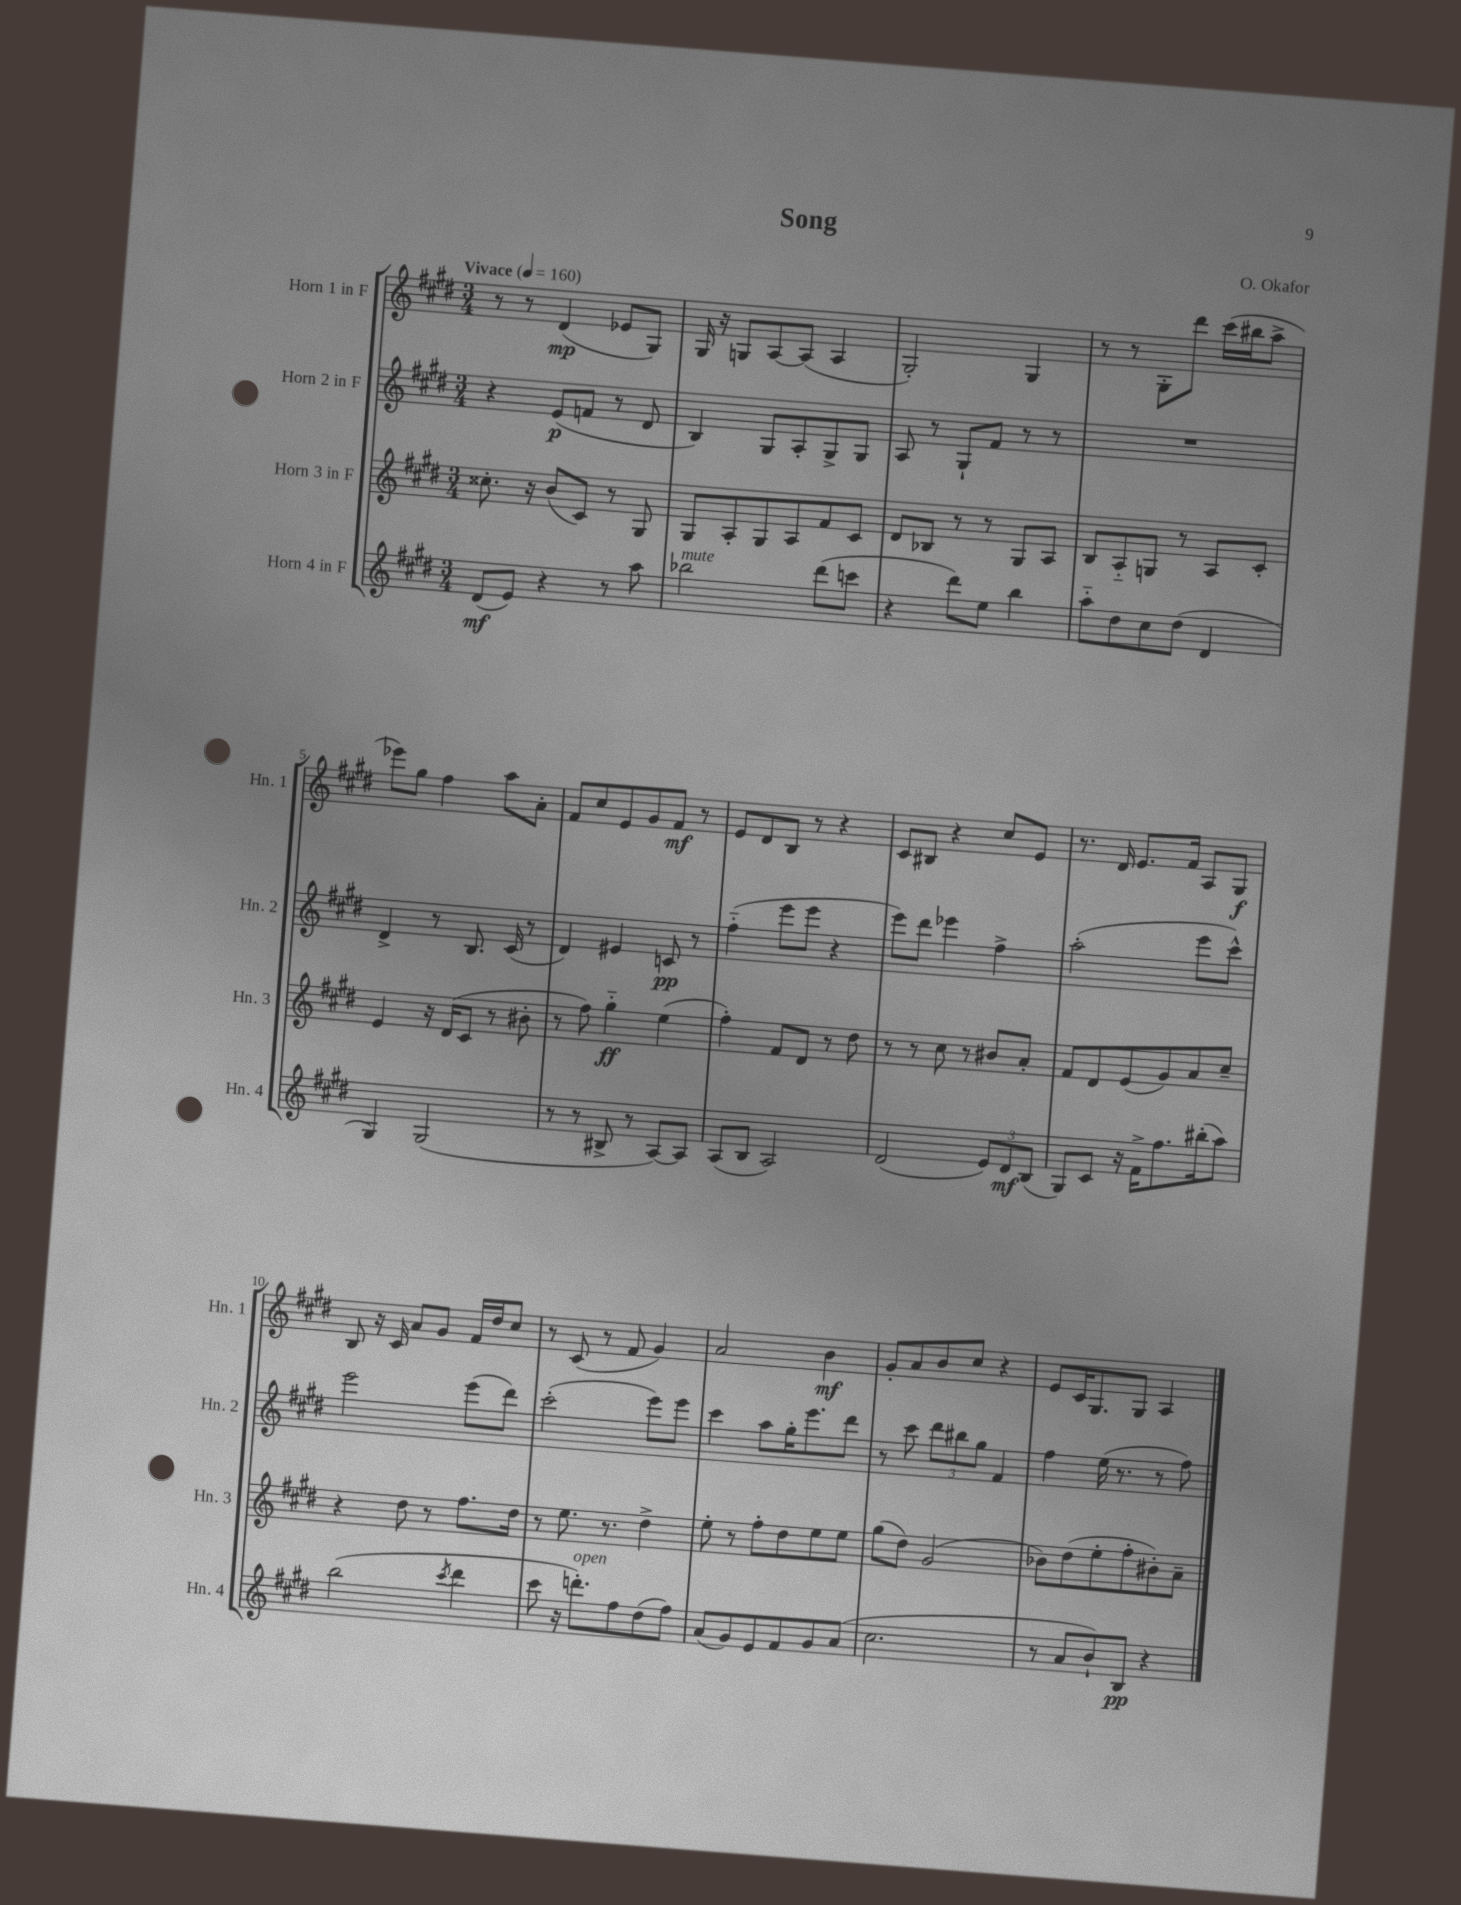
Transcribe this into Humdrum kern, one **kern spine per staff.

**kern	**kern	**kern	**kern
*staff4	*staff3	*staff2	*staff1
*clefG2	*clefG2	*clefG2	*clefG2
*k[f#c#g#d#]	*k[f#c#g#d#]	*k[f#c#g#d#]	*k[f#c#g#d#]
*M3/4	*M3/4	*M3/4	*M3/4
*MM160	*MM160	*MM160	*MM160
(8d#	8.cc##'	4r	8r
8e)	.	.	8r
.	16r	.	.
4r	(8b	(8e	(4d#
.	8c#)	8f	.
8r	8r	8r	8e-
8aa	8G#	8d#	8G#)
=	=	=	=
2bb-	8G#	4B)	16G#
.	.	.	16r
.	8A'	.	8G
.	8G#	8G#	[8A
.	8A	8A'	(8A]
(8ddd#	8f#	8G#^	4A
8ccc	8c#	8G#	.
=	=	=	=
4r	8d#	8A	2G#')
.	8B-	8r	.
8ddd#)	8r	8G#`	.
8ee	8r	8f#	.
4bb	8G#	8r	4G#
.	8A	8r	.
=	=	=	=
8aa'~	8B	2.r	8r
8dd#	8A'~	.	8r
8cc#	8G	.	8G#'
(8dd#	8r	.	8ddd#
4d#	8A	.	(16ccc#
.	.	.	16bb#
.	8c#'	.	8aa^
=	=	=	=
4G#)	4e	4d#^	8eee-)
.	.	.	8gg#
(2G#	16r	8r	4ff#
.	(16d#	.	.
.	8c#	8.B	.
.	8r	.	8aa
.	.	(16c#	.
.	8b#'	8r	8a'
=	=	=	=
8r	8r	4d#)	8f#
8r	8ff#)	.	8cc#
8B#^	4gg#'~	4e#	8e
8r	.	.	8g#
[8A)	(4ee	8c	8f#
8A]	.	8r	8r
=	=	=	=
(8A	4ff#')	(4ff#'~	8e
8B	.	.	8d#
2A)	8f#	8eee	8B
.	8d#	8eee	8r
.	8r	4r	4r
.	8dd#	.	.
=	=	=	=
(2d#	8r	8eee)	8c#
.	8r	8ddd#	8B#
.	8cc#	4eee-	4r
.	8r	.	.
12e)	8b#	4ff#^	8cc#
12d#	.	.	.
.	8a'	.	8e
(12B	.	.	.
=	=	=	=
8G#)	8f#	(2aa'	8.r
8c#	8d#	.	.
.	.	.	16d#
16r	(8e	.	8.e
16f#^	.	.	.
8.ff#	8g#)	.	.
.	.	.	16f#
.	8a	8eee	8A
(16bb#'	.	.	.
8aa)	8cc#~	8ccc#^^)	8G#
=	=	=	=
(2bb	4r	2eee	8B
.	.	.	16r
.	.	.	16c#
.	8dd#	.	8a
.	8r	.	8g#
8qccc#	.	.	.
4ddd#	8.ff#	(8eee	16f#
.	.	.	16dd#
.	.	8ddd#)	8cc#
.	16dd#	.	.
=	=	=	=
8ccc#	8r	(2ccc#'	8r
16r	8.ee	.	(8c#
8.ddd')	.	.	.
.	.	.	8r
.	8.r	.	.
8ff#	.	.	8f#
(8dd#	4dd#^	8eee)	4g#)
8ff#)	.	8eee	.
=	=	=	=
(8a	8ee'	4ccc#	2a
8g#)	8r	.	.
8e	8ff#'	8aa	.
8f#	8dd#	16gg#'	.
.	.	8.eee	.
8g#	8ee	.	4b
(8a	8ee	8ddd#	.
=	=	=	=
2.cc#	(8gg#	8r	8g#'
.	8dd#)	8ccc#	8a
.	(2g#	12ddd#	8b
.	.	12bb#	.
.	.	.	8cc#
.	.	12gg#	.
.	.	4f#	4r
=	=	=	=
8r	8b-)	4ff#	8e
8a	(8dd#	.	16c#
.	.	.	8.G#
8b`)	8ee'	(16ee	.
.	.	8.r	.
8B	8ff#'	.	8G#
4r	8b#')	8r	4A
.	8a~	8ff#)	.
==	==	==	==
*-	*-	*-	*-
